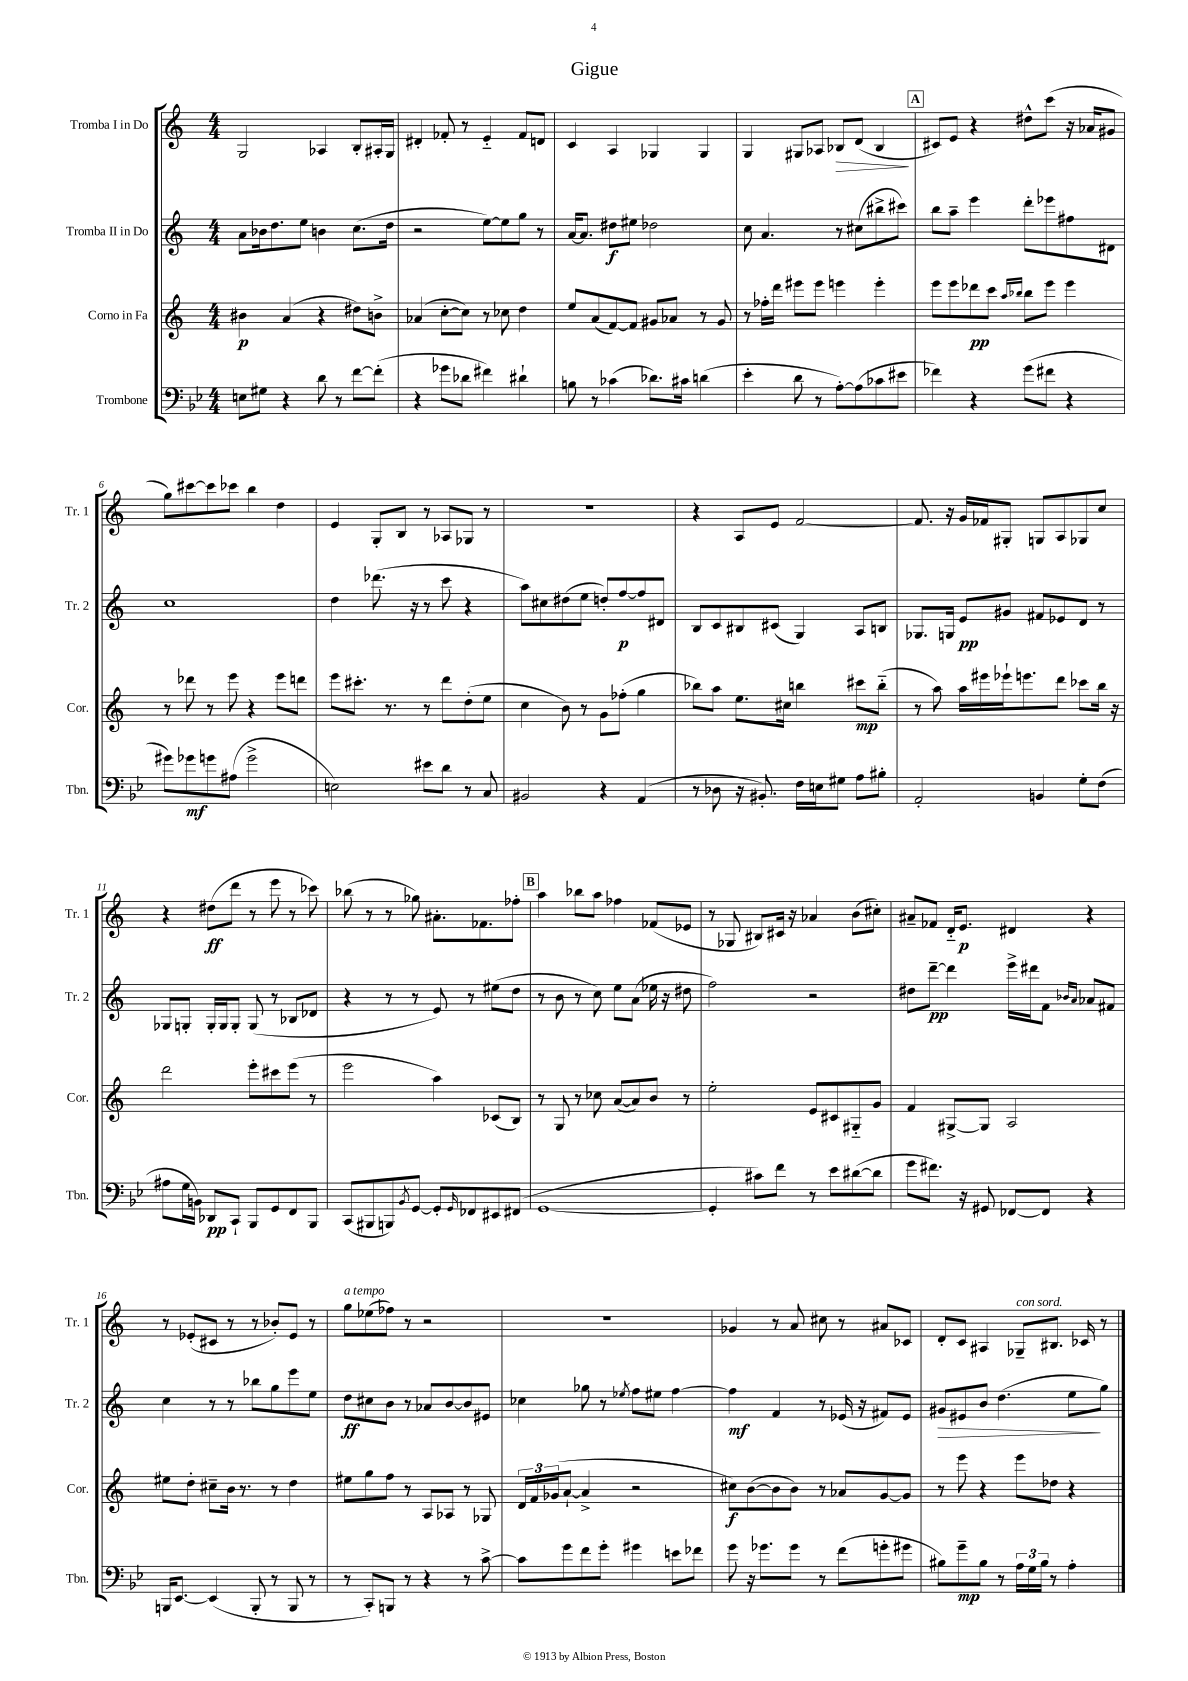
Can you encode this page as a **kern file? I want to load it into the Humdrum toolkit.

**kern	**kern	**kern	**kern
*staff4	*staff3	*staff2	*staff1
*clefF4	*clefG2	*clefG2	*clefG2
*k[b-e-]	*k[]	*k[]	*k[]
*M4/4	*M4/4	*M4/4	*M4/4
8E	4b#	8a	2G
8G#	.	16b-	.
.	.	8.dd	.
4r	(4a	.	.
.	.	8ee	.
8d	4r	4b	4A-
8r	.	.	.
[8f	8dd#)	(8.cc	8B'
(8f']	8b^	.	16A#'
.	.	16dd	16G
=	=	=	=
4r	(4a-	2r	4d#'
8g-	[8cc'	.	8f-'
8d-	8cc])	.	8r
4f#)	8r	[8ee)	4e'~
.	8cc-	8ee]	.
4d#`	4dd	8gg	8f-
.	.	8r	8d
=	=	=	=
8B	8ee	[16a	4c
.	.	8.a]	.
8r	(8a	.	.
(4c-	[8f)	8dd#	4A
.	8f]	8ee#	.
8.d-)	8g#	2dd-	4G-
.	8a-	.	.
16c#	.	.	.
(4d	8r	.	4G-
.	8g#	.	.
=	=	=	=
4e-'	8r	8cc	4G
.	16ff-'	4.a	.
.	16ddd	.	.
8d	8eee#	.	8G#
8r	8eee#	.	8A-
[8A')	4eee	8r	8B-
(8A]	.	(8cc#	(8d
8c-	4eee'	8bb#^	4B-
8e#	.	8ccc#)	.
=	=	=	=
4f-)	8eee	8bb	8c#)
.	8eee	8aa~	8e
4r	8ddd-	4eee	4r
.	8ccc	.	.
.	16qqaa	.	.
.	16qqbb-	.	.
(8g	8bb-	8ddd'	8dd#^^
8f#	8eee	8eee-	(8ccc
4r	4eee	8ff#	16r
.	.	.	16a-
.	.	8d#	8g#
=	=	=	=
8g#)	8r	1cc	8gg)
8g-	8ddd-	.	[8ccc#
8g	8r	.	8ccc#]
(8A#	8eee	.	8ccc-
2g^	4r	.	4bb
.	8eee	.	4dd
.	8ddd	.	.
=	=	=	=
2E)	8eee	4dd	4e
.	8.ccc#'	.	.
.	.	(8.ddd-	8G'
.	8.r	.	.
.	.	.	8B
.	.	16r	.
8e#	8r	8r	8r
8d	8ddd	8ccc	8A-
8r	(8dd'	4r	8G-
8C	8ee	.	8r
=	=	=	=
2BB#	4cc	8aa)	1r
.	.	8cc#	.
.	8b)	(8dd#	.
.	8r	8ee	.
4r	8g	8dd')	.
.	(8ff-'	[8ff	.
(4AA	4gg	8ff]	.
.	.	8d#	.
=	=	=	=
8r	8bb-)	8B	4r
8D-	8aa	8c	.
16r	8.ee	8B#	8A
8.BB#')	.	.	.
.	.	(8c#	8e
.	16cc#	.	.
16F	4bb	4G)	[2f
16E	.	.	.
8G#	.	.	.
8A	8ccc#	8A	.
8B#'	(8bb'~	8B	.
=	=	=	=
2AA'	8r	8.G-	8.f]
.	8aa)	.	.
.	.	16G	16r
.	16aa	8e	16g
.	16eee#	.	16f-
.	16eee-`	8g#	8G#'
.	8.eee	.	.
4BB	.	8f#	8G
.	8ddd	8e-	8A
8G'	8ccc-	8d	8G-
(8F	16bb	8r	8cc
.	16r	.	.
=	=	=	=
8A#	2ddd	8G-	4r
16G	.	8G'	.
16BB)	.	.	.
8DD-	.	16G'	(8dd#
.	.	16G	.
8CC`	.	8G'	8ddd
8BBB-	8eee'	(8G	8r
8GG	8ccc#	8r	8eee
8FF	(8eee	8B-	8r
8BBB-	8r	8d-	8ccc-)
=	=	=	=
(8CC	2eee	4r	(8bb-
8BBB#	.	.	8r
8BBB)	.	8r	8r
8qBB-	.	.	.
[8GG	.	8r	8gg-)
8GG']	4aa)	8e)	8.a#'
16qqGG	.	.	.
8FF-	.	8r	.
.	.	.	8.f-
8EE#	(8c-	(8ee#	.
(8FF#	8B)	8dd	8ff-'
=	=	=	=
[1GG	8r	8r	4aa
.	8G	8b	.
.	8r	8r	8bb-
.	8cc-	8cc)	8aa
.	([8a	8ee	4ff-
.	8a])	(8a	.
.	8b	16ee-	(8f-
.	.	16r	.
.	8r	8dd#	8e-
=	=	=	=
4GG']	2ee'	2ff)	8r
.	.	.	8G-
8c#)	.	.	8B#)
8f	.	.	16c#
.	.	.	16r
8r	8e	2r	4a-
8e-	8c#	.	.
([8d#	8G#'~	.	(8b
8d#]	8g	.	8cc#')
=	=	=	=
8g	4f	8dd#	8a#~
8.f#)	.	[8ddd~	8f-
.	[8G#^	4ddd]	16d'~
16r	.	.	8.e
8GG#	8G#]	.	.
[8FF-	2A	16eee^	4d#
.	.	16ddd#	.
8FF-]	.	8f	.
.	.	16qqb-	.
.	.	16qqa	.
4r	.	8a-	4r
.	.	8f#	.
=	=	=	=
16BBB	8ee#	4cc	8r
[8.EE-	.	.	.
.	8dd'	.	(8e-'
(4EE-]	8cc#~	8r	8c#
.	16b	8r	8r
.	8.r	.	.
8BBB'	.	8bb-	8r
8r	8r	8gg	8b-')
8BBB	4dd	8eee	8e-
8r	.	8ee	8r
=	=	=	=
8r	8ee#	8dd	8gg
8CC')	8gg	8cc#	(8ee-
8BBB	8ff	8b	8ff-)
8r	8r	8r	8r
4r	8A	8a-	2r
.	8A-	[8b	.
8r	8r	8b]	.
[8c^	8G-	8e#	.
=	=	=	=
8c]	24d	4cc-	1r
.	24f	.	.
.	(24g-	.	.
8g	[8a`	.	.
8f	4a^]	8gg-	.
8g'	.	8r	.
.	.	8qee-	.
4g#	2r	8ff	.
.	.	8ee#	.
8e	.	[4ff	.
8f-	.	.	.
=	=	=	=
8g	8cc#)	4ff]	4g-
16r	([8b	.	.
8.g-	.	.	.
.	8b]	4f	8r
8g-	8b)	.	8a
8r	8r	8r	8cc#
(8f	8a-	(16e-	8r
.	.	16r	.
8g'	[8g	8f#)	8a#
8g#	8g]	8e-	8c-
=	=	=	=
8B#)	8r	8g#	8d'
8g~	8eee	8e#	8c
8B#	4r	8b	4A#
8r	.	(4.dd	.
24A	8eee	.	8G-~
24G	.	.	.
24B#	.	.	.
8r	8dd-	.	8.B#
4A'	4r	8ee	.
.	.	.	16c-
.	.	8gg)	8r
==	==	==	==
*-	*-	*-	*-
